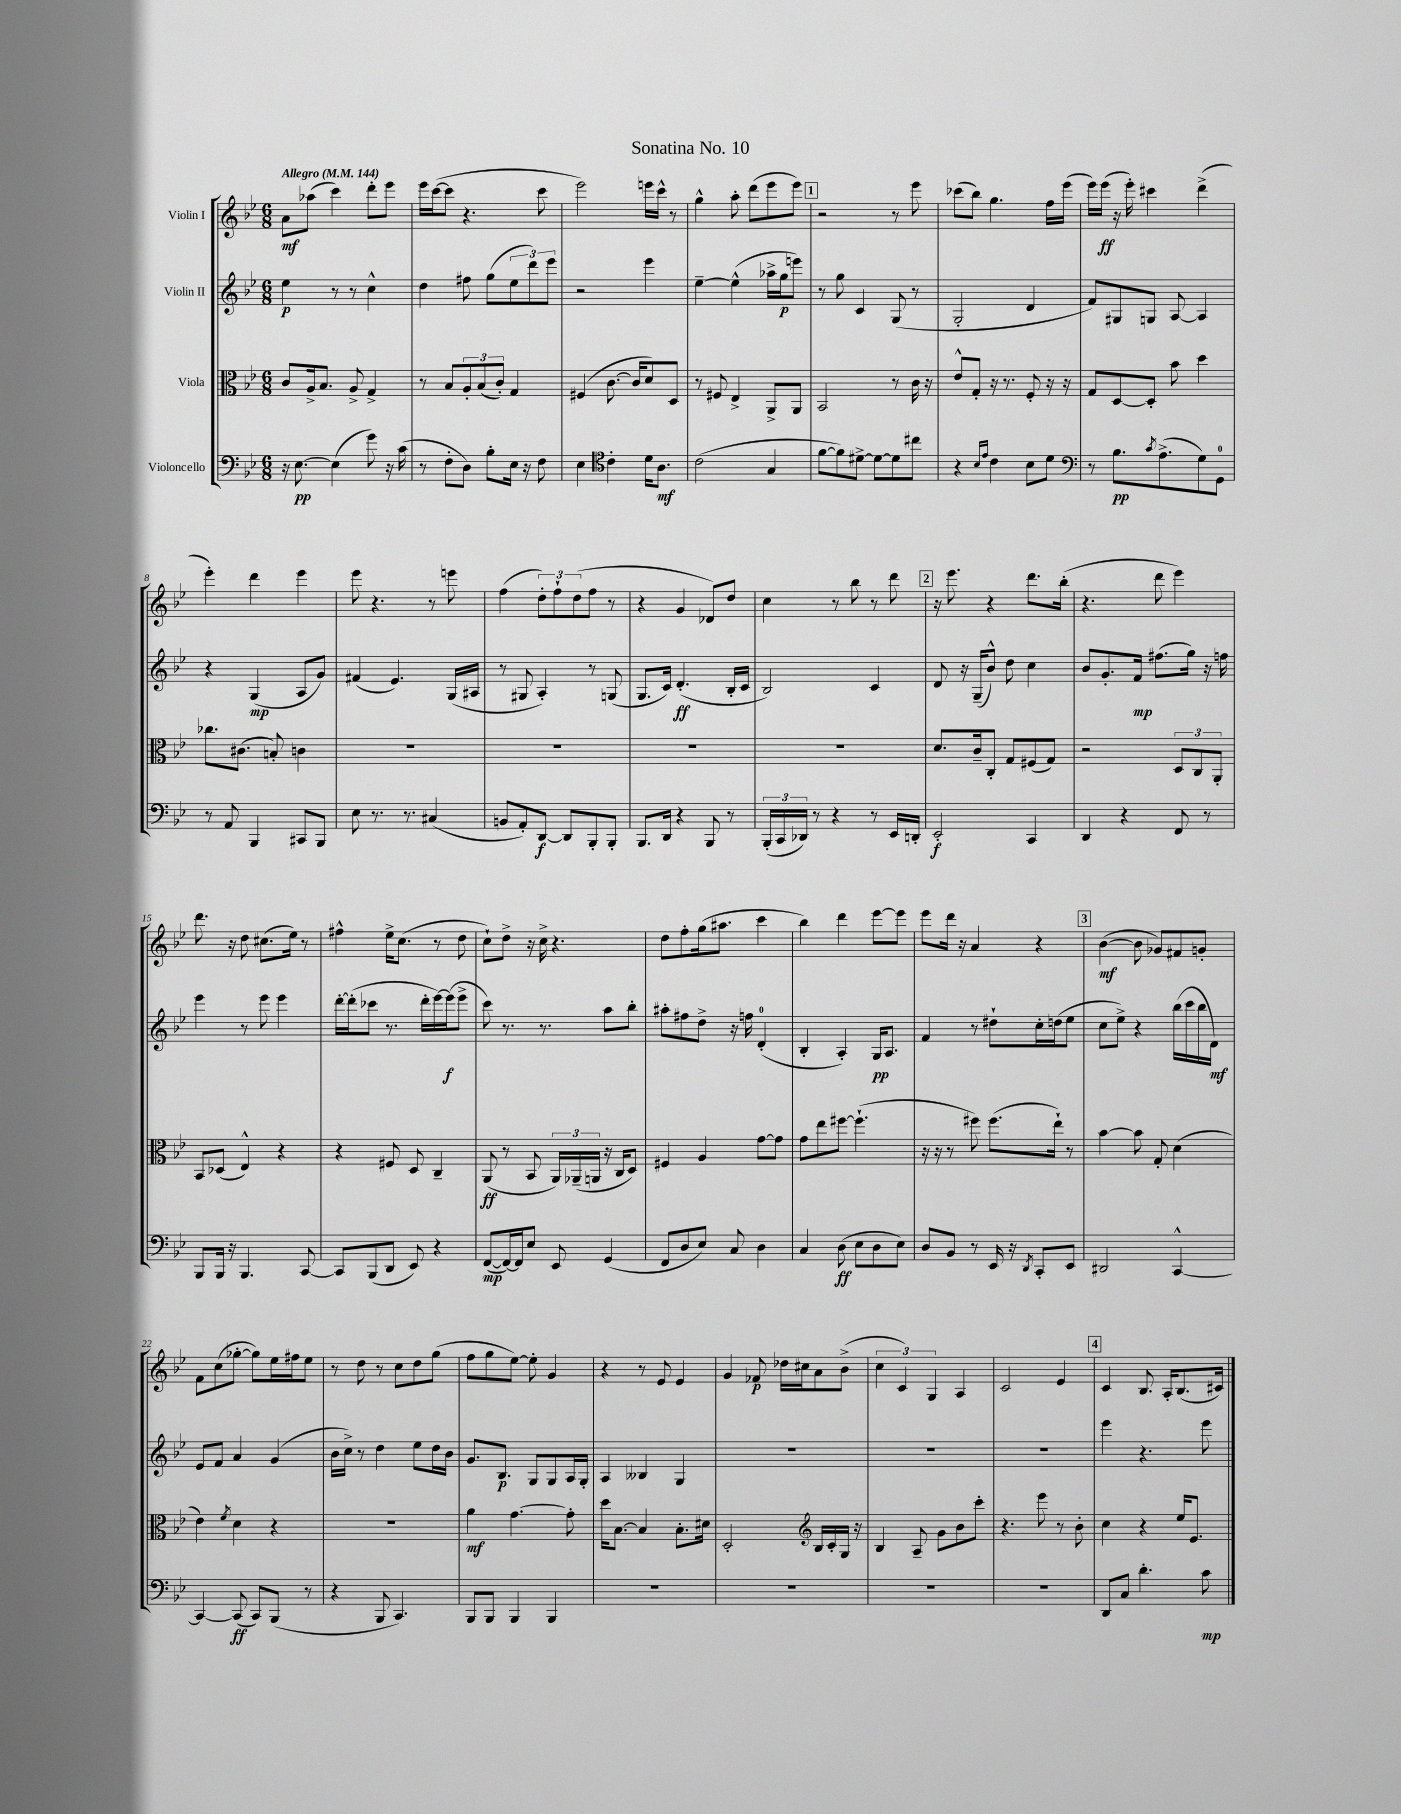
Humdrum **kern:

**kern	**kern	**kern	**kern
*staff4	*staff3	*staff2	*staff1
*clefF4	*clefC3	*clefG2	*clefG2
*k[b-e-]	*k[b-e-]	*k[b-e-]	*k[b-e-]
*M6/8	*M6/8	*M6/8	*M6/8
*MM144	*MM144	*MM144	*MM144
16r	8c	4ee-	8a
[8.E-	.	.	.
.	16A^	.	(8aa-
.	8.B-	.	.
(4E-]	.	8r	4ccc)
.	8A^	8r	.
8g)	4G^	4cc^^	8ddd'
16r	.	.	8eee-
(16c	.	.	.
=	=	=	=
8r	8r	4dd	16eee-
.	.	.	([16ccc
8F'	8B-	.	8ccc]
8D)	12A'	8ff#	4.r
.	(12B-	.	.
8B-'	.	(8gg	.
.	12c')	.	.
16E-	4G	12ee-	.
16r	.	.	.
.	.	12ddd)	.
8F	.	.	8ccc
.	.	12eee-	.
=	=	=	=
4E-	(4F#	2r	2eee-)
*clefC4	*	*	*
4c'	[8.c	.	.
.	16c]	.	.
16d	8d)	4eee-	16eee
8.A	.	.	16ccc^^
.	8D	.	8r
=	=	=	=
(2c	8r	[4ee-~	4gg^^
.	8F#	.	.
.	4E-^	(4ee-^^]	8aa'
.	.	.	(8ddd
4G	8AA^	16aa-^	8eee-
.	.	16gg	.
.	8AA	8eee)	8eee-)
=	=	=	=
[8f	2BB-	8r	2r
8f])	.	8gg	.
[8d#^	.	4c	.
8d#_	.	.	.
8d#]	8r	(8G	8r
8cc#	16c	8r	8eee-
.	16r	.	.
=	=	=	=
4r	8e-^^	2G'	(8ccc-
.	8G'	.	8bb-)
16qqB-	.	.	.
16qqe-	.	.	.
4c	16r	.	4.gg
.	8.r	.	.
8B-	8F'	4d	.
8d	16r	.	16ff
.	16r	.	(16eee-
=	=	=	=
*clefF4	*	*	*
8r	8G	8f)	16eee-)
.	.	.	(16eee-
8.B-	[8D	8G#	16r
.	.	.	16eee-')
.	8D']	8G	4ccc#
8qc	.	.	.
(8.A^	.	.	.
.	8b-	[8A	.
8G)	4dd	4A]	(4ddd^
8GG	.	.	.
=	=	=	=
8r	8.cc-	4r	4eee-')
8AA	.	.	.
.	(8.c#	.	.
4BBB-	.	(4G	4ddd
.	8B')	.	.
8CC#	4c	8A	4eee-
8BBB-	.	8g)	.
=	=	=	=
8E-	2.r	(4f#	8eee-
8.r	.	.	4.r
.	.	4.e-)	.
8.r	.	.	.
(4C#	.	.	8r
.	.	(16G	8eee
.	.	16A#	.
=	=	=	=
8BB	2.r	8r	(4ff
8AA')	.	8G#	.
[8DD	.	4A')	12dd')
.	.	.	12ff`
8DD]	.	.	.
.	.	.	(12dd
8BBB-'	.	8r	8ff
8BBB-'	.	(8G	8r
=	=	=	=
8.BBB-	2.r	8.G	4r
16DD	.	16c)	.
4r	.	(4.d'	4g
8BBB-	.	.	8d-)
8r	.	16B-'	8dd
.	.	16c	.
=	=	=	=
(24BBB-'	2.r	2B-)	4cc
24CC	.	.	.
24DD-)	.	.	.
8r	.	.	.
4r	.	.	8r
.	.	.	8bb-
8r	.	4c	8r
16EE-	.	.	8ddd
16DD'	.	.	.
=	=	=	=
2EE-'	8.d	8d	16r
.	.	.	8.eee-
.	.	16r	.
.	16c~	(16G~	.
.	8C'	8b-^^)	4r
.	8G	8dd	.
4CC	(8F#	4cc	8.ddd
.	8G)	.	.
.	.	.	(16bb-'
=	=	=	=
4DD	2r	8b-	4.r
.	.	8.g'	.
4r	.	.	.
.	.	16f	.
.	.	(8.ff#	8ddd
8FF	12D	.	4eee-)
.	.	16gg)	.
.	12C	.	.
8r	.	16r	.
.	12AA'	.	.
.	.	16ff	.
=	=	=	=
8BBB-	8BB-	4eee-	8.ddd
16BBB-	(8D-	.	.
16r	.	.	16r
4.BBB-	4E-^^)	8r	8dd
.	.	8eee-	(8.cc#
.	4r	4eee-	.
.	.	.	16ee-)
[8CC	.	.	8r
=	=	=	=
8CC]	4r	[16ddd'	4ff#^^
.	.	(16ddd']	.
(8BBB-	.	8ccc-	.
8DD	8F#	8.r	16ee-^
.	.	.	(8.cc
8EE-)	8D	.	.
.	.	16ddd'	.
4r	4C~	[16eee-)	8r
.	.	(16eee-]	.
.	.	8eee-^	8dd
=	=	=	=
([8FF	(8AA	8ccc)	8cc`)
16FF_)	8r	8.r	8dd^
16FF]	.	.	.
8E-	8BB-	.	16r
.	.	8.r	16cc^
8EE-	24AA)	.	4.r
.	(24AA-~	.	.
.	24AA	.	.
(4GG	16r	8aa	.
.	16C	.	.
.	8D)	8bb-'	.
=	=	=	=
8FF	4F#	8aa#'	8dd
8D	.	8ff#	8ff'
8E-)	4A	8dd^	(16gg
.	.	.	8.aa#
8C	.	16r	.
.	.	16ff	.
4D	[8g	(4d'	4ccc
.	8g]	.	.
=	=	=	=
4C	8g	4B-'	4bb-)
.	8ee-	.	.
(8D	[8ff#	4A')	4ddd
8E-	(4.ff#`]	.	.
8D	.	16G	[8eee-
.	.	8.A	.
8E-)	.	.	8eee-]
=	=	=	=
8D	16r	4f	8eee-
.	16r	.	.
8BB-	8r	.	16ddd
.	.	.	16r
8r	8ff#)	8r	4a
16EE-	(8.ff#	8dd#`	.
16r	.	.	.
8qDD	.	.	.
8CC'	.	16cc'	4r
.	16ee-`)	(16dd	.
8EE-	8r	8ee-	.
=	=	=	=
2DD#	[4b-	8cc	([4b-
.	.	8ee-^)	.
.	8b-]	4r	8b-]
.	8G'	.	8g-)
[4CC^^	(4d	(16bb-	8f#
.	.	16ccc	.
.	.	16bb-	8g'
.	.	16d)	.
=	=	=	=
4CC_	4e-)	8e-	8f
.	.	8f	(8cc
.	8qf	.	.
(8CC]	4d	4a	[8gg-'
8CC)	.	.	8gg-])
(8BBB-	4r	(4g	16ee-
.	.	.	16ff#
8r	.	.	8ee-
=	=	=	=
4r	2.r	16b-	8r
.	.	16cc^)	.
.	.	8r	8dd
8BBB-	.	4dd	8r
4.CC)	.	.	8cc
.	.	8ee-	8dd
.	.	16dd	(8gg
.	.	16b-	.
=	=	=	=
8BBB-	4a	8.g	8ff
8BBB-	.	.	8gg
.	.	8.B-	.
4BBB-	[4.g	.	[8ee-)
.	.	8G	8ee-']
4BBB-	.	8G	4g
.	8g']	16A	.
.	.	16G'	.
=	=	=	=
2.r	16dd	4A	4r
.	[8.B-	.	.
.	4B-]	4B--	8r
.	.	.	8e-
.	8.B-'	4G	4e-
.	16d#	.	.
=	=	=	=
2.r	2D'	2.r	4g
.	.	.	8f-
.	.	.	16dd-
.	.	.	16cc#
*	*clefG2	*	*
.	16B-	.	8a
.	16c'	.	.
.	16G	.	(8b-^
.	16r	.	.
=	=	=	=
2.r	4B-	2.r	6cc
.	.	.	6c)
.	8A~	.	.
.	.	.	6G
.	8g	.	.
.	8b-	.	4A
.	8ccc'	.	.
=	=	=	=
2.r	4.r	2.r	2c
.	8eee-	.	.
.	8r	.	4e-
.	8b-'	.	.
=	=	=	=
8DD	4cc	4eee-	4c
8C	.	.	.
4.d'	4r	4.r	8.B-
.	.	.	16A'
.	16ee-	.	(8.B-
.	8.e-	.	.
8c	.	8eee-	.
.	.	.	16c#)
==	==	==	==
*-	*-	*-	*-
